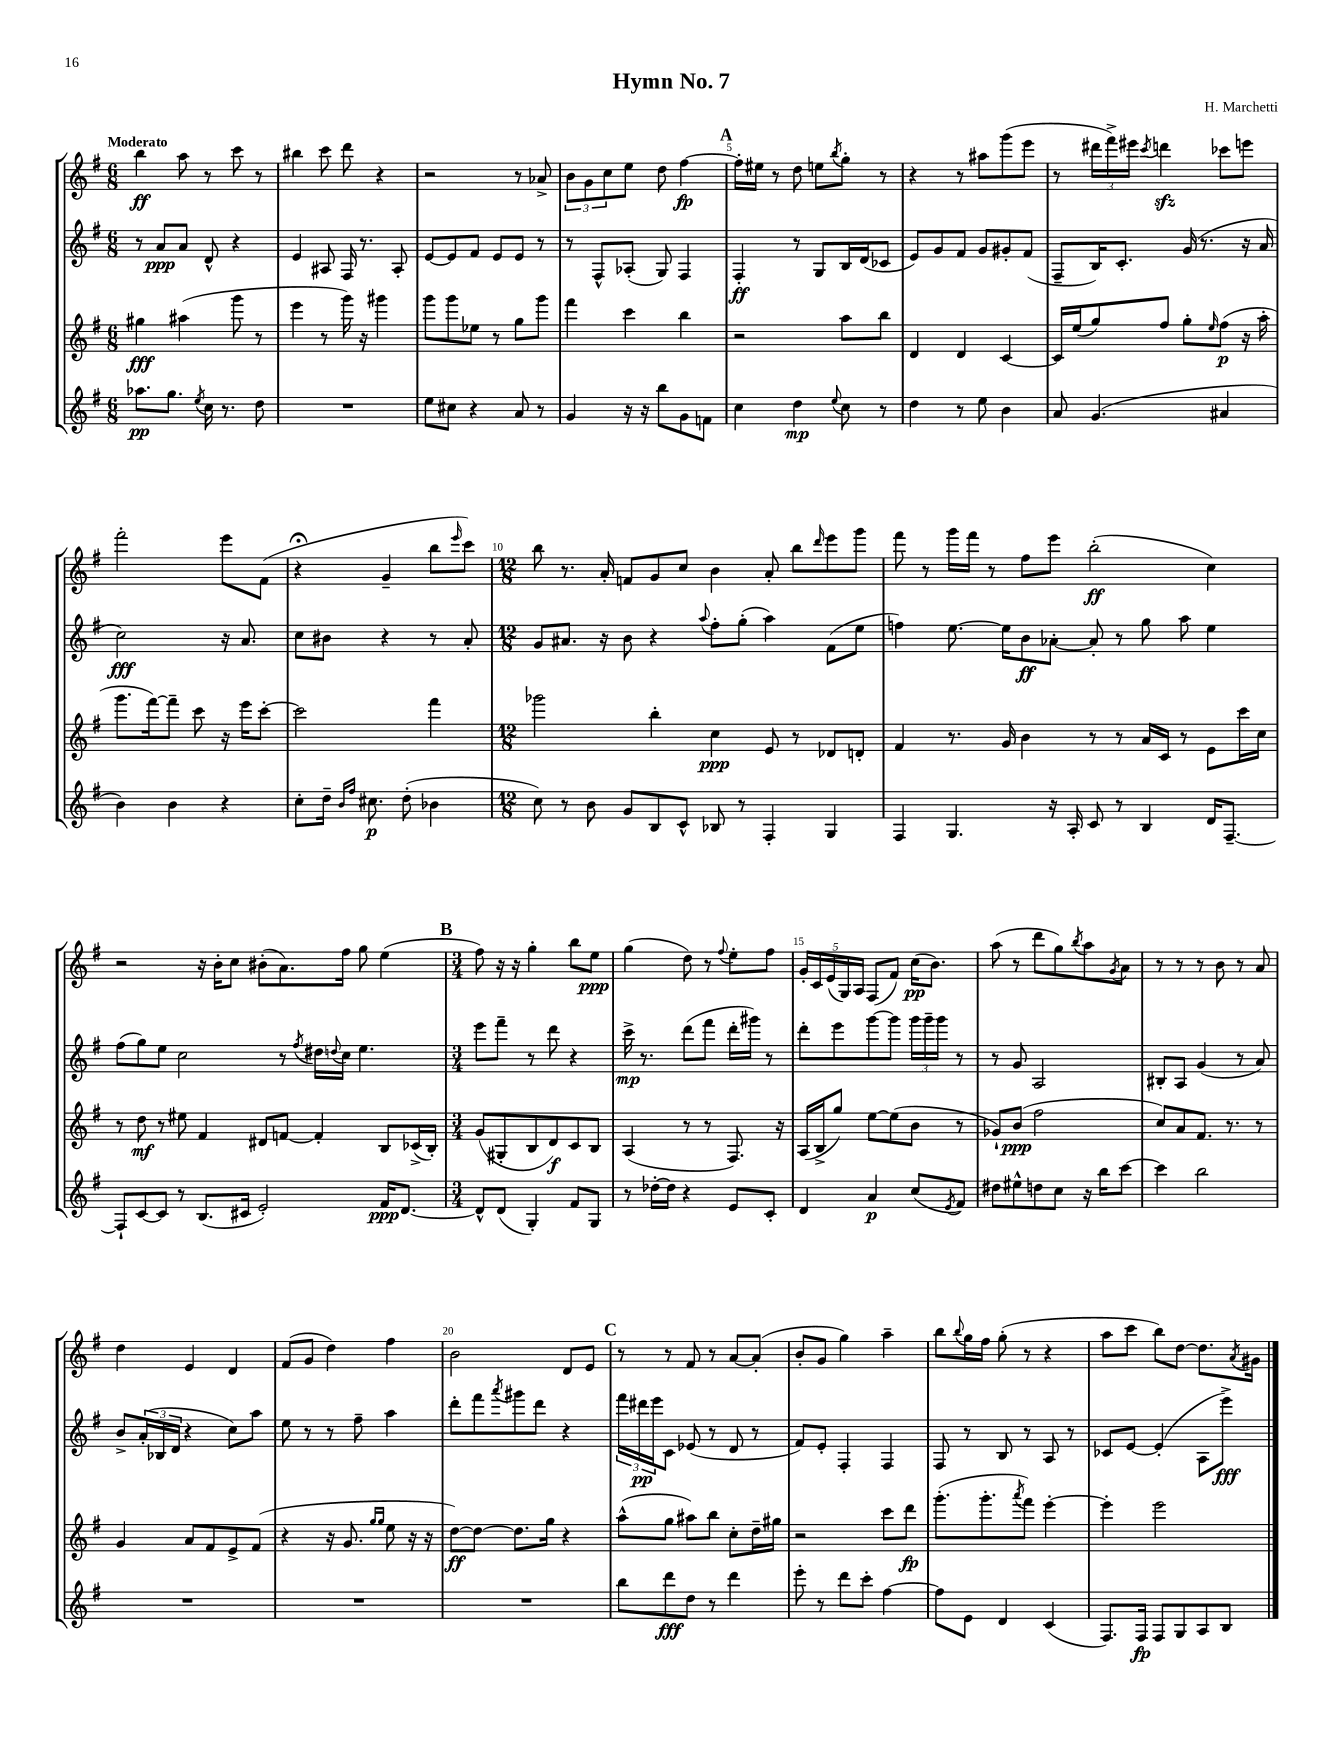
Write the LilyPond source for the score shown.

\header { title = "Hymn No. 7" composer = "H. Marchetti" }
<<
\new StaffGroup <<
\new Staff = "s0" {
    \clef treble \key g \major \numericTimeSignature \time 6/8 \tempo "Moderato"
    b''4\ff a''8 r8 c'''8 r8 |
    bis''4 c'''8 d'''8 r4 |
    r2 r8 aes'8-> |
    \tuplet 3/2 { b'8 g'8 c''8 } e''8 d''8 fis''4~\fp |
    \mark \markup { \bold "A" } fis''16-. eis''16 r8 d''8 e''8 \acciaccatura { b''8 } g''8-. r8 |
    r4 r8 ais''8 g'''8( e'''8 |
    r8 \tuplet 3/2 { dis'''16 fis'''16->) eis'''16 } \acciaccatura { c'''8 } d'''4\sfz ces'''8 e'''8 |
    fis'''2-. e'''8 fis'8( |
    r4\fermata g'4-- b''8 \grace { e'''16 } c'''8) |
    \numericTimeSignature \time 12/8 b''8 r8. a'16-. f'8 g'8 c''8 b'4 a'8-. b''8 \grace { d'''16 } e'''8 g'''8 |
    fis'''8 r8 g'''16 fis'''16 r8 fis''8 e'''8 b''2-.\ff( c''4) |
    r2 r16 b'16-. c''8 bis'8-.( a'8.) fis''16 g''8 e''4( |
    \mark \markup { \bold "B" } \numericTimeSignature \time 3/4 fis''8) r16 r16 g''4-. b''8 e''8\ppp |
    g''4( d''8) r8 \appoggiatura { fis''8 } e''8-. fis''8 |
    \tuplet 5/4 { g'16-. c'16 e'16( g16) a16 } fis8( fis'8) c''16\pp( b'8.) |
    a''8( r8 d'''8 g''8) \acciaccatura { b''8 } a''8 \acciaccatura { g'8 } a'8 |
    r8 r8 r8 b'8 r8 a'8 |
    d''4 e'4 d'4 |
    fis'8( g'8 d''4) fis''4 |
    b'2 d'8 e'8 |
    \mark \markup { \bold "C" } r8 r8 fis'8 r8 a'8~ a'8-.( |
    b'8-. g'8 g''4) a''4-- |
    b''8 \appoggiatura { b''8 } g''16 fis''16 g''8-.( r8 r4 |
    a''8 c'''8 b''8) d''8~ d''8. \acciaccatura { a'8 } gis'16 \bar "|." |
}
\new Staff = "s1" {
    \clef treble \key g \major \numericTimeSignature \time 6/8
    r8 a'8\ppp a'8 d'8-^ r4 |
    e'4 ais8 fis16 r8. ais8-. |
    e'8~ e'8 fis'8 e'8 e'8 r8 |
    r8 fis8-^ aes8-.( g8) fis4 |
    \mark \markup { \bold "A" } fis4-.\ff r8 g8 b16 d'16( ces'8 |
    e'8) g'8 fis'8 g'8 gis'8-. fis'8( |
    fis8-- b16) c'8.-. g'16( r8. r16 a'16 |
    c''2\fff) r16 a'8. |
    c''8 bis'8 r4 r8 a'8-. |
    \numericTimeSignature \time 12/8 g'8 ais'8. r16 b'8 r4 \appoggiatura { a''8 } fis''8-. g''8-.( a''4) fis'8( e''8 |
    f''4) e''8.~ e''16 b'8\ff aes'8~-. aes'8-. r8 g''8 a''8 e''4 |
    fis''8( g''8) e''8 c''2 r8 \acciaccatura { fis''8 } dis''16 \appoggiatura { d''8 } c''16 e''4. |
    \mark \markup { \bold "B" } \numericTimeSignature \time 3/4 e'''8 fis'''8-- r8 d'''8 r4 |
    c'''16->\mp r8. d'''8( fis'''8 d'''16-. gis'''16) r8 |
    d'''8-. e'''8 g'''8~ g'''8 \tuplet 3/2 { g'''16 g'''16-- g'''16 } r8 |
    r8 g'8 a2 |
    bis8-. a8 g'4( r8 a'8) |
    b'8-> \tuplet 3/2 { a'16-.( bes16 d'16 } r4 c''8) a''8 |
    e''8 r8 r8 fis''8-- a''4 |
    d'''8-. fis'''8 \acciaccatura { a'''8 } gis'''8 d'''8 r4 |
    \mark \markup { \bold "C" } \tuplet 3/2 { fis'''16 dis'''16\pp e'''16 } c'8 ees'8( r8 d'8 r8 |
    fis'8) e'8-. fis4-. fis4 |
    fis8 r8 b8 r8 a8 r8 |
    ces'8 e'8~ e'4-.( a8 e'''8->\fff) \bar "|." |
}
\new Staff = "s2" {
    \clef treble \key g \major \numericTimeSignature \time 6/8
    gis''4\fff ais''4( g'''8 r8 |
    e'''4 r8 g'''16) r16 gis'''4 |
    g'''8 g'''8 ees''8 r8 g''8 g'''8 |
    fis'''4 c'''4 b''4 |
    \mark \markup { \bold "A" } r2 a''8 b''8 |
    d'4 d'4 c'4~ |
    c'16 e''16( g''8) fis''8 g''8-. \grace { e''16 } fis''8\p( r16 a''16-. |
    g'''8. fis'''16~) fis'''8-- c'''8 r16 e'''16 c'''8~-. |
    c'''2 fis'''4 |
    \numericTimeSignature \time 12/8 ges'''2 b''4-. c''4\ppp e'8 r8 des'8 d'8-. |
    fis'4 r8. g'16 b'4 r8 r8 a'16 c'16 r8 e'8 c'''16 c''16 |
    r8 d''8\mf r8 eis''8 fis'4 dis'8 f'8~ f'4-. b8 ces'16->( b16-.) |
    \mark \markup { \bold "B" } \numericTimeSignature \time 3/4 g'8( gis8-. b8 d'8\f) c'8 b8 |
    a4( r8 r8 fis8.) r16 |
    a16( b16-> g''8) e''8~ e''8( b'8 r8 |
    ges'8-!) b'8\ppp( fis''2 |
    c''8) a'8 fis'8. r8. r8 |
    g'4 a'8 fis'8 e'8-> fis'8( |
    r4 r16 g'8. \grace { g''16 g''16 } e''8 r16 r16 |
    d''8~\ff) d''8~ d''8. g''16 r4 |
    \mark \markup { \bold "C" } a''8-^( g''8 ais''8) b''8 c''8-. d''16-- gis''16 |
    r2 c'''8 d'''8\fp |
    g'''8.-.( g'''8.-. \acciaccatura { a'''8 } fis'''8) e'''4~-. |
    e'''4-. e'''2 \bar "|." |
}
\new Staff = "s3" {
    \clef treble \key g \major \numericTimeSignature \time 6/8
    aes''8.\pp g''8. \acciaccatura { e''8 } c''16 r8. d''8 |
    R2. |
    e''8 cis''8 r4 a'8 r8 |
    g'4 r16 r16 b''8 g'8 f'8 |
    \mark \markup { \bold "A" } c''4 d''4\mp \appoggiatura { e''8 } c''8 r8 |
    d''4 r8 e''8 b'4 |
    a'8 g'4.( ais'4 |
    b'4) b'4 r4 |
    c''8-. d''16-- \grace { b'16 fis''16 } cis''8.\p d''8-.( bes'4 |
    \numericTimeSignature \time 12/8 c''8) r8 b'8 g'8 b8 c'8-^ bes8 r8 fis4-. g4 |
    fis4 g4. r16 a16-. c'8 r8 b4 d'16 fis8.~-- |
    fis8-! c'8~ c'8 r8 b8.( cis'16 e'2-.) fis'16\ppp d'8.~ |
    \mark \markup { \bold "B" } \numericTimeSignature \time 3/4 d'8-^ d'8( g4-.) fis'8 g8 |
    r8 des''16~-. des''16 r4 e'8 c'8-. |
    d'4 a'4\p c''8( \acciaccatura { e'8 } fis'8) |
    dis''8 eis''8-^ d''8 c''8 r16 b''16 c'''8~ |
    c'''4 b''2 |
    R2. |
    R2. |
    R2. |
    \mark \markup { \bold "C" } b''8 d'''8\fff d''8 r8 d'''4 |
    e'''8-. r8 d'''8 c'''8-. fis''4~ |
    fis''8 e'8 d'4 c'4( |
    fis8.) fis16\fp fis8 g8 a8 b8 \bar "|." |
}
>>
>>
\layout { \context { \Score \override BarNumber.break-visibility = ##(#f #t #t) barNumberVisibility = #(every-nth-bar-number-visible 5) } }
